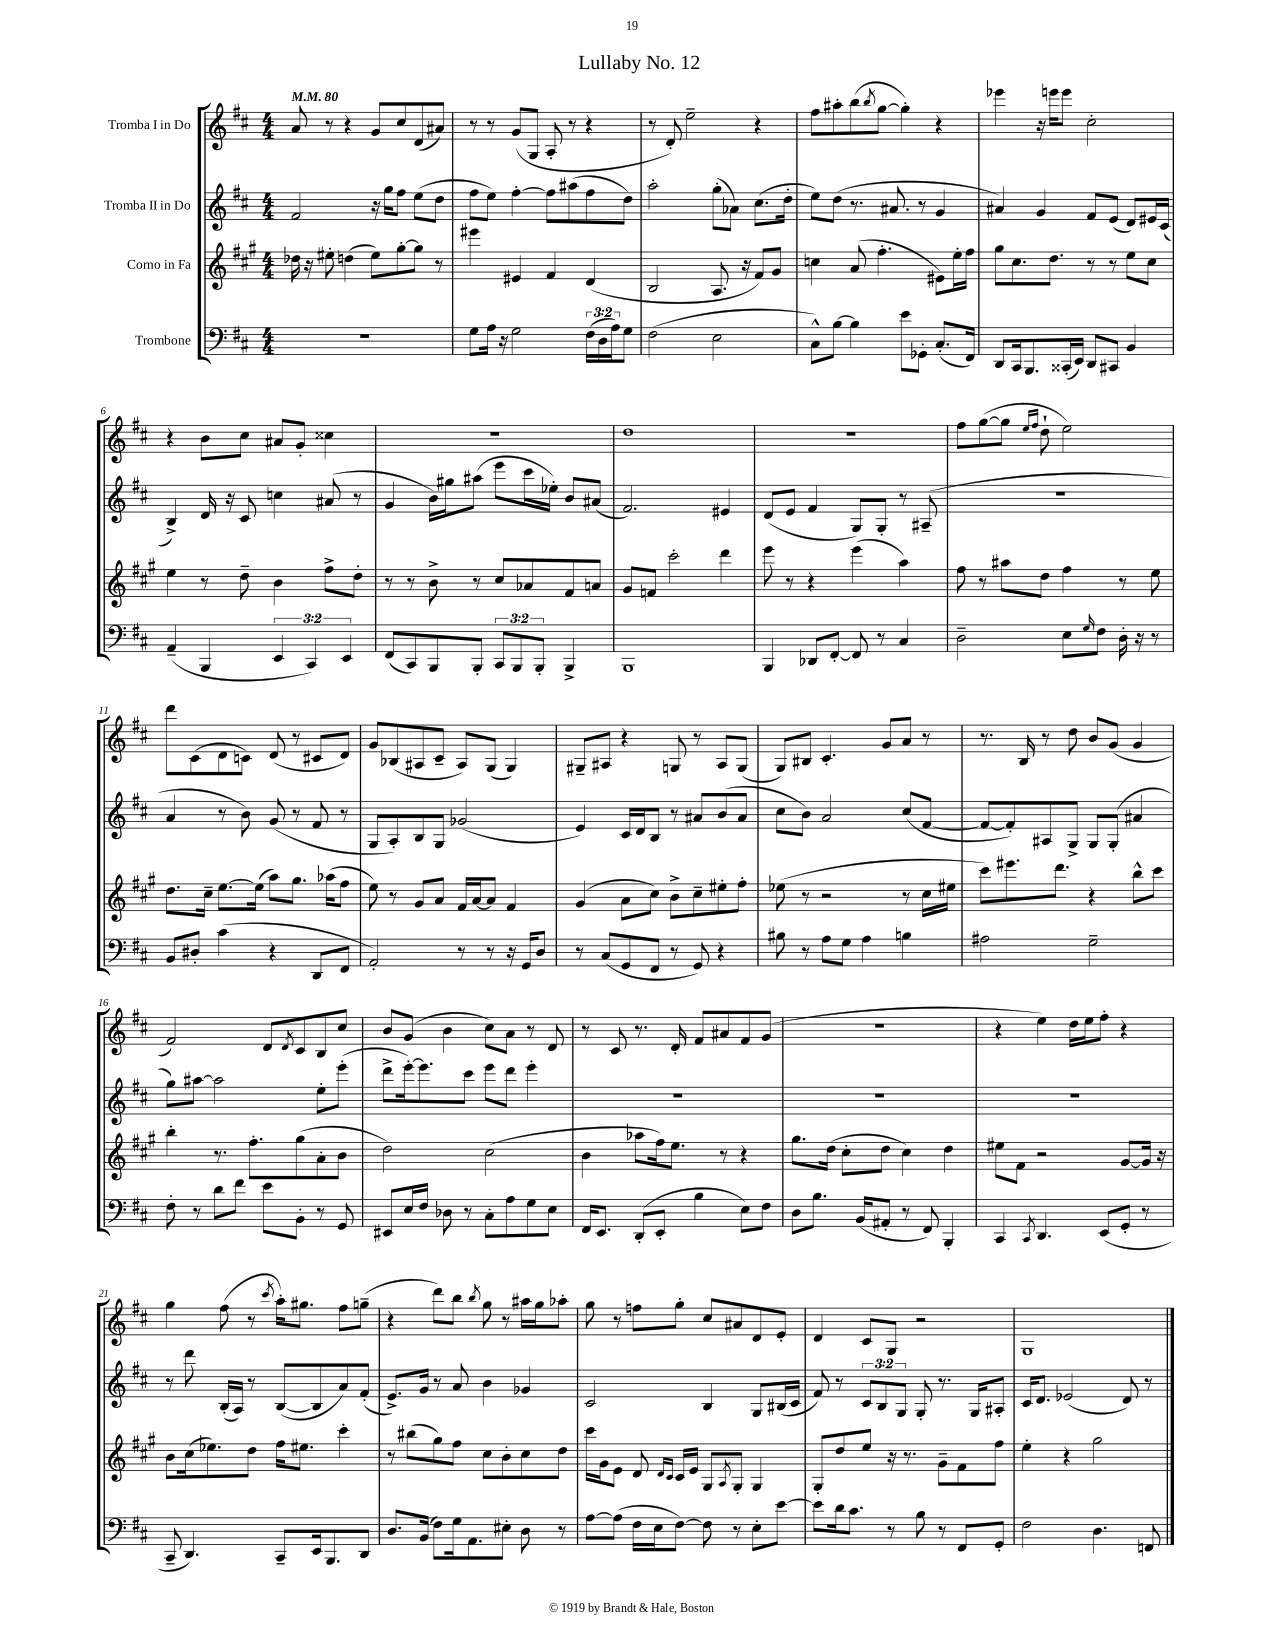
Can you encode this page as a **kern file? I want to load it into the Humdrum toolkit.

**kern	**kern	**kern	**kern
*staff4	*staff3	*staff2	*staff1
*clefF4	*clefG2	*clefG2	*clefG2
*k[f#c#]	*k[f#c#g#]	*k[f#c#]	*k[f#c#]
*M4/4	*M4/4	*M4/4	*M4/4
*MM80	*MM80	*MM80	*MM80
1r	16dd-	2f#	8a
.	16r	.	.
.	8ee#'	.	8r
.	(4dd	.	4r
.	8ee#)	16r	8g
.	.	16gg	.
.	[8gg#'	8ff#	8cc#
.	8gg#]	(8ee	(8d
.	8r	8dd	8a#)
=	=	=	=
8G	4eee#	8ff#	8r
16A	.	8ee)	8r
16r	.	.	.
2G	4e#	[4ff#'	(8g
.	.	.	8G
.	4f#	8ff#]	8A'
.	.	(8aa#	8r
(24F#	(4d	8ff#	4r
24D	.	.	.
24A)	.	.	.
8G	.	8dd)	.
=	=	=	=
(2F#	2B	2aa'	8r
.	.	.	8d')
.	.	.	2ee~
2E	8.A	(8gg'	.
.	.	8a-)	.
.	16r	.	.
.	8f#)	(8.cc#	4r
.	8g#	.	.
.	.	16dd'	.
=	=	=	=
8C#^^)	4cc	8ee)	8ff#
[8B	.	(8dd	8aa#'
4B]	(8a	8.r	(8bb
.	.	.	8qbb
.	4.ff#'	.	[8gg
.	.	8.a#	.
8e	.	.	4gg'])
8GG-'	.	8r	.
(8.C#'	8e#)	4g	4r
.	16ee'	.	.
16FF#)	16ff#	.	.
=	=	=	=
8DD	8gg#	4a#)	4eee-
16CC#	8.cc#	.	.
8.BBB	.	.	.
.	.	4g	16r
.	8.dd	.	16eee
(16CC##'	.	.	8eee
16EE)	.	.	.
8DD	8r	8f#	2cc#'
8CC#	8r	(8e	.
4BB	8ee	8d)	.
.	8cc#	16e#	.
.	.	(16c#	.
=	=	=	=
(4AA~	4ee	4B^)	4r
4BBB	8r	16d	8b
.	.	16r	.
.	8dd~	8c#	8cc#
6EE	4b	4cc	8a#
.	.	.	8g'
6CC#)	.	.	.
.	8ff#^	(8a#	4cc##
6EE	.	.	.
.	8dd'	8r	.
=	=	=	=
(8FF#	8r	4g	1r
8CC#)	8r	.	.
8BBB	8b^	16b)	.
.	.	16gg#	.
8BBB'	8r	(8aa#	.
12CC#	8cc#	8eee	.
12BBB	.	.	.
.	8a-	16ccc#	.
12BBB'	.	.	.
.	.	16ee-')	.
4BBB^	8f#	8b	.
.	8a	(8a#	.
=	=	=	=
1BBB	8g#	2.f#)	1dd
.	8f	.	.
.	2ccc#'	.	.
.	4ddd	4e#	.
=	=	=	=
4BBB	8eee	(8d	1r
.	8r	8e	.
8DD-	4r	4f#	.
[8FF#'	.	.	.
8FF#]	(4eee	8G)	.
8r	.	8G'	.
4C#	4aa)	8r	.
.	.	(8A#~	.
=	=	=	=
2D~	8ff#	1r	8ff#
.	8r	.	([8gg
.	8aa#	.	8gg]
.	.	.	16qqee
.	.	.	16qqff#
.	8dd	.	8dd`
8E	4ff#	.	2ee)
16qqG	.	.	.
8F#	.	.	.
16D'	8r	.	.
16r	.	.	.
8r	8ee	.	.
=	=	=	=
8BB	8.dd	4a	8ddd
8D#'	.	.	(8c#
.	16cc#~	.	.
(4c#	[8.ee	8r	8d
.	.	8b)	8c)
.	(16ee]	.	.
4r	8aa)	(8g	(8d
.	8.gg#	8r	8r
8DD	.	8f#	8c#
.	(16aa-	.	.
8FF#	8ff#	8r	8d)
=	=	=	=
2AA')	8ee)	8G	8g
.	8r	8A')	(8B-
.	8g#	8B	8A#
.	8a	8G	8c#~
8r	16f#	(2g-	8A#)
.	[16a	.	.
8r	8a]	.	(8G
16r	4f#	.	4G)
16GG	.	.	.
8D	.	.	.
=	=	=	=
8r	(4g#	4e)	8G#~
(8C#	.	.	8A#
8GG	8a	16c#	4r
.	.	16d	.
8FF#	8cc#)	8B	.
8r	8b^	8r	8G
8GG)	8cc#~	8a#	8r
4r	8ee#'	(8b	8A#
.	8ff#'	8a#	(8G
=	=	=	=
8B#	(8ee-	8cc#	8G)
8r	8r	8b)	8B#
8A	2r	2a	4.c#'
8G	.	.	.
4A	.	.	.
.	.	.	8g
4B	8r	(8cc#	8a
.	16cc#	[8f#	8r
.	16ee#	.	.
=	=	=	=
2A#	8ccc#)	8f#_	8.r
.	8.eee#	8f#'])	.
.	.	.	16B
.	.	8A#	8r
.	8.ddd	.	.
.	.	8G^	8dd
2G~	4r	8G	8b
.	.	(8G'	(8g
.	8bb^^	4a#	4g
.	8ccc#	.	.
=	=	=	=
8F#'	4bb'	8gg)	2f#)
8r	.	[8aa#	.
8d	8.r	2aa#]	.
8f#	.	.	.
.	8.ff#'	.	.
8e	.	.	8d
.	.	.	8qd
8BB'	(8gg#	.	8c#
8r	8a'	8ee'	8B
8GG	8b	(8eee'	8cc#
=	=	=	=
8EE#	2dd)	8ddd^	8b
16E	.	[16eee')	(8g
16F#	.	8.eee]	.
8D-	.	.	4b
8r	.	8ccc#	.
8C#'	(2cc#	8eee	8cc#)
8A	.	8ddd	8a
8G	.	4eee'	8r
8E	.	.	8d
=	=	=	=
16FF#	4b	1r	8r
8.EE	.	.	.
.	.	.	8c#
(8DD'	8aa-	.	8.r
8EE'	16ff#)	.	.
.	8.ee	.	16d'
4B	.	.	8f#
.	8r	.	8a#
8E)	4r	.	8f#
8F#	.	.	(8g
=	=	=	=
8D	8.gg#	1r	1r
8.B	.	.	.
.	(16dd	.	.
.	8cc#'	.	.
(16BB	.	.	.
8AA#'	8dd	.	.
8r	4cc#)	.	.
8FF#)	.	.	.
4BBB'	4dd	.	.
=	=	=	=
4CC#	8ee#	1r	4r
.	8f#	.	.
8qCC#	.	.	.
4.DD	2r	.	4ee)
.	.	.	16dd
.	.	.	16ee
(8EE	.	.	8ff#'
8GG'	[8g#	.	4r
8r	16g#]	.	.
.	16r	.	.
=	=	=	=
8CC#~	8b	8r	4gg
4.DD)	(16cc#	8ddd	.
.	8.ee-)	.	.
.	.	(16B'	(8ff#
.	.	16A)	.
.	8dd	8r	8r
.	.	.	8qccc#
8CC#~	16ff#	([8B	16aa')
.	8.ee#	.	8.gg#
16EE	.	8B]	.
8.BBB	.	.	.
.	4ccc#'	8a)	8ff#
8DD	.	(8f#'	(8gg~
=	=	=	=
8.D	8r	8.e^)	4r
.	(8bb#	.	.
(16BB	.	16g	.
8F#)	8gg#)	8r	8ddd)
16G	8ff#	8a	8bb
8.AA	.	.	.
.	.	.	8qbb
.	8cc#	4b	8gg
8E#'	8b'	.	8r
8D	8cc#	4g-	16aa#
.	.	.	16gg
8r	8dd	.	8aa-'
=	=	=	=
[8A	16ccc#	2c#	8gg
.	16g#	.	.
(8A]	8e	.	8r
16F#	8d	.	8ff
16E	.	.	.
.	16qqd	.	.
.	16qqc#	.	.
[8F#)	16c#	.	8gg'
.	16e	.	.
8F#]	8G#	4B	8cc#
.	8qA	.	.
8r	8G#'	.	8a#
8E'	4G#	8G	8d
[8e	.	(16B#	8e'
.	.	16c#	.
=	=	=	=
8e]	8G#'	8f#)	4d
16d	8dd	8r	.
8.c#	.	.	.
.	8ee	12c#	8c#
.	.	12B	.
8r	16r	.	8G
.	.	12G	.
.	8.r	.	.
8B	.	8G'	2r
8r	8g#~	8.r	.
8FF#	8f#	.	.
.	.	16G	.
8GG'	8ff#	8A#'	.
=	=	=	=
2F#	4ee'	16c#	1G
.	.	8.d	.
.	4r	(2e-	.
4.D	2gg#	.	.
.	.	8d)	.
8FF	.	8r	.
==	==	==	==
*-	*-	*-	*-
